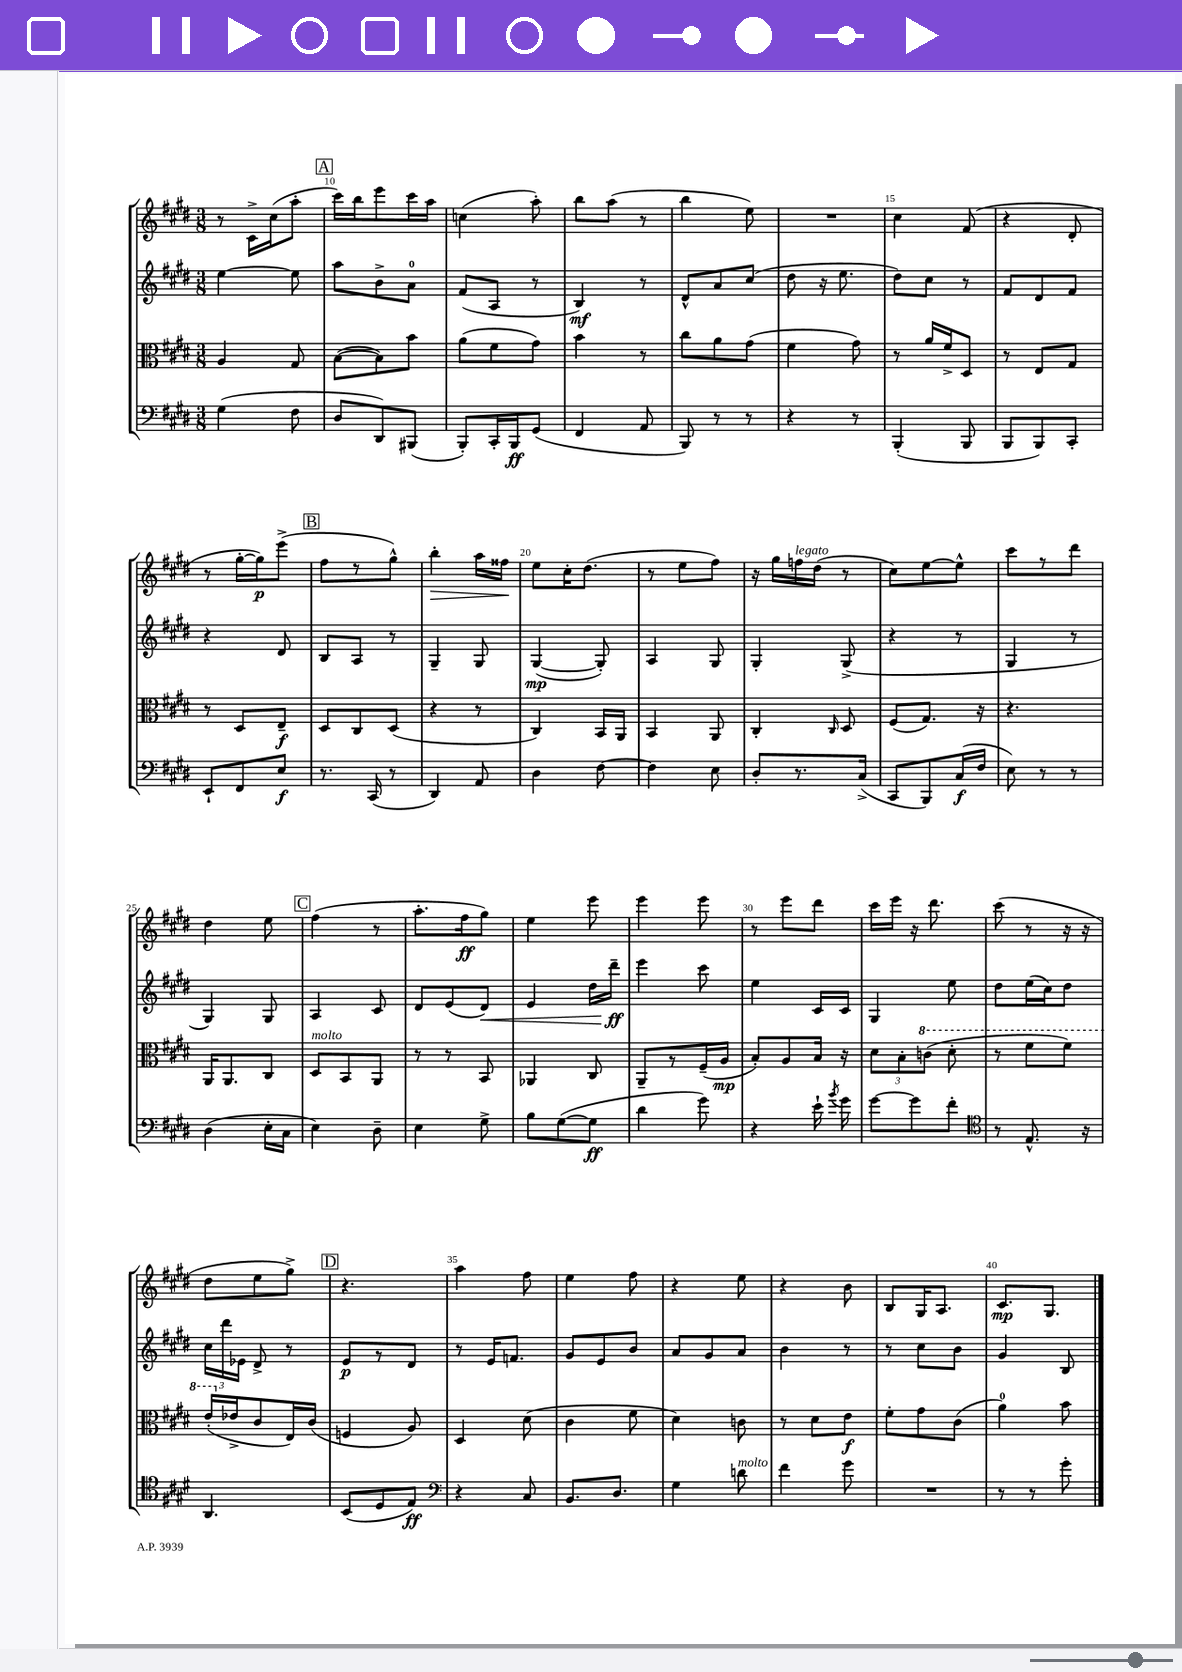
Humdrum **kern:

**kern	**dynam	**kern	**dynam	**kern	**dynam	**kern	**dynam
*part4	*part4	*part3	*part3	*part2	*part2	*part1	*part1
*staff4	*staff4	*staff3	*staff3	*staff2	*staff2	*staff1	*staff1
*clefF4	*	*clefC3	*	*clefG2	*	*clefG2	*
*k[f#c#g#d#]	*	*k[f#c#g#d#]	*	*k[f#c#g#d#]	*	*k[f#c#g#d#]	*
*M3/8	*	*M3/8	*	*M3/8	*	*M3/8	*
=9	=9	=9	=9	=9	=9	=9	=9
(4G#\	.	4A/	.	[4ee\	.	8r	.
.	.	.	.	.	.	16c#^\LL	.
.	.	.	.	.	.	(16cc#\J	.
8F#\	.	8G#/	.	8ee\]	.	8aa'\J	.
!!LO:REH:place=s1:t=A
=10	=10	=10	=10	=10	=10	=10	=10
8D#/L	.	([8B\L	.	8aa\L	.	16ccc#\LL)	.
.	.	.	.	.	.	16bb\J	.
8DD#/)	.	8B\])	.	8b^\	.	8eee\	.
(8BBB#X/J	.	8b\J	.	8a\J	.	16ccc#\L	.
.	.	.	.	.	.	16aa\JJ	.
=11	=11	=11	=11	=11	=11	=11	=11
8BBB'/L)	.	(8a\L	.	(8f#/L	.	(4ccn\	.
16CC#'/L	.	8f#\	.	8A/J	.	.	.
16BBB/J	ff	.	.	.	.	.	.
(8GG#/J	.	8g#\J)	.	8r	.	8aa'\)	.
=12	=12	=12	=12	=12	=12	=12	=12
4FF#/	.	4b\	.	4B/)	mf	8bb\L	.
.	.	.	.	.	.	(8aa\J	.
8AA/	.	8r	.	8r	.	8r	.
=13	=13	=13	=13	=13	=13	=13	=13
8BBB/)	.	8cc#\L	.	8d#^^/L	.	4bb\	.
8r	.	8a\	.	8a/	.	.	.
8r	.	(8g#\J	.	(8cc#/J	.	8ee\)	.
=14	=14	=14	=14	=14	=14	=14	=14
4r	.	4f#\	.	8dd#\	.	4.r	.
.	.	.	.	16r	.	.	.
.	.	.	.	8.ee\	.	.	.
8r	.	8g#\)	.	.	.	.	.
=15	=15	=15	=15	=15	=15	=15	=15
(4BBB'/	.	8r	.	8dd#\L)	.	4cc#\	.
.	.	16a/LL	.	8cc#\J	.	.	.
.	.	16f#^/J	.	.	.	.	.
8BBB/	.	8D#/J	.	8r	.	(8f#/	.
=16	=16	=16	=16	=16	=16	=16	=16
8BBB/L	.	8r	.	8f#/L	.	4r	.
8BBB/)	.	8E/L	.	8d#/	.	.	.
8CC#'/J	.	8G#/J	.	8f#/J	.	8d#'/	.
!!LO:LB:g=z
=17	=17	=17	=17	=17	=17	=17	=17
8EE`/L	.	8r	.	4r	.	8r	.
8FF#/	.	8D#/L	.	.	.	[16gg#'\LL	.
.	.	.	.	.	.	16gg#\J])	p
8E/J	f	8E~/J	f	8d#/	.	(8eee^\J	.
!!LO:REH:place=s1:t=B
=18	=18	=18	=18	=18	=18	=18	=18
8.r	.	8D#/L	.	8B/L	.	8ff#\L	.
.	.	8C#/	.	8A/J	.	8r	.
(16CC#/	.	.	.	.	.	.	.
8r	.	(8D#/J	.	8r	.	8gg#^^\J)	.
=19	=19	=19	=19	=19	=19	=19	=19
!	!	!	!	!	!	!	!LO:HP:b
4DD#/)	.	4r	.	4G#~/	.	4bb'\	>
8AA/	.	8r	.	8G#/	.	16aa\LL	.
.	.	.	.	.	.	16ff##X\JJ	.
.	.	.	.	.	.	.	]
=20	=20	=20	=20	=20	=20	=20	=20
4D#\	.	4C#/)	.	([4G#/	mp	8ee\L	.
.	.	.	.	.	.	16cc#'\K	.
.	.	.	.	.	.	(8.dd#\J	.
[8F#\	.	16BB/LL	.	8G#'/])	.	.	.
.	.	16AA/JJ	.	.	.	.	.
=21	=21	=21	=21	=21	=21	=21	=21
4F#\]	.	4BB/	.	4A/	.	8r	.
.	.	.	.	.	.	8ee\L	.
8E\	.	8AA/	.	8G#/	.	8ff#\J)	.
=22	=22	=22	=22	=22	=22	=22	=22
8D#'/L	.	4C#'/	.	4G#'/	.	16r	.
.	.	.	.	.	.	16gg#\LL	.
!	!	!	!	!	!	!LO:TX:a:i:t=legato	!
8.r	.	.	.	.	.	16ffn\	.
.	.	.	.	.	.	(16dd#\JJ	.
.	.	16qqC#/	.	.	.	.	.
.	.	8D#/	.	(8G#^/	.	8r	.
(16C#^/Jk	.	.	.	.	.	.	.
=23	=23	=23	=23	=23	=23	=23	=23
8CC#/L	.	(8F#/L	.	4r	.	8cc#\L)	.
8BBB/)	.	8.G#/J)	.	.	.	[8ee\	.
(16C#/L	f	.	.	8r	.	8ee^^\J]	.
16F#/JJ	.	16r	.	.	.	.	.
=24	=24	=24	=24	=24	=24	=24	=24
8E\)	.	4.r	.	4G#/	.	8ccc#\L	.
8r	.	.	.	.	.	8r	.
8r	.	.	.	8r	.	8ddd#\J	.
!!LO:LB:g=z
=25	=25	=25	=25	=25	=25	=25	=25
(4D#\	.	16AA/KL	.	4G#/)	.	4dd#\	.
.	.	8.AA/	.	.	.	.	.
16E'\LL	.	8C#/J	.	8G#/	.	8ee\	.
16C#\JJ	.	.	.	.	.	.	.
!!LO:REH:place=s1:t=C
=26	=26	=26	=26	=26	=26	=26	=26
!	!	!LO:TX:a:i:t=molto	!	!	!	!	!
4E\)	.	8D#/L	.	4A/	.	(4ff#\	.
.	.	8BB/	.	.	.	.	.
8D#~\	.	8AA/J	.	8c#/	.	8r	.
=27	=27	=27	=27	=27	=27	=27	=27
4E\	.	8r	.	8d#/L	.	8.aa'\L	.
.	.	8r	.	(8e/	.	.	.
.	.	.	.	.	.	16ff#\k	ff
!	!	!	!	!	!LO:HP:b	!	!
8G#^\	.	8BB/	.	8d#/J)	<	8gg#\J)	.
=28	=28	=28	=28	=28	=28	=28	=28
8B\L	.	4AA-X/	.	4e/	.	4ee\	.
([8G#\	.	.	.	.	.	.	.
8G#\J]	ff	8C#/	.	16dd#\LL	.	8eee\	.
.	.	.	.	16ddd#~\JJ	ff	.	.
.	.	.	.	.	[	.	.
=29	=29	=29	=29	=29	=29	=29	=29
4d#\	.	8AA~/L	.	4eee\	.	4eee\	.
.	.	8r	.	.	.	.	.
8g#\)	.	(16F#~/L	.	8ccc#\	.	8eee\	.
.	.	16A/JJ	mp	.	.	.	.
=30	=30	=30	=30	=30	=30	=30	=30
4r	.	8B'/L)	.	4ee\	.	8r	.
.	.	8A/	.	.	.	8eee\L	.
16e`\	.	16B/Jk	.	16c#/LL	.	8ddd#\J	.
8qb/	.	.	.	.	.	.	.
16g#\	.	16r	.	16c#/JJ	.	.	.
=31	=31	=31	=31	=31	=31	=31	=31
[8g#\L	.	12d#\L	.	4G#/	.	16ccc#\LL	.
.	.	.	.	.	.	16eee\JJ	.
.	.	12B'\	.	.	.	.	.
8g#\]	.	.	.	.	.	16r	.
*	*	*8va	*	*	*	*	*
.	.	(12ccn\J	.	.	.	.	.
.	.	.	.	.	.	8.ddd#\	.
8f#'\J	.	8dd#'\	.	8ee\	.	.	.
=32	=32	=32	=32	=32	=32	=32	=32
*clefC4	*	*	*	*	*	*	*
8r	.	8r	.	8dd#\L	.	(8ccc#\	.
8.E^^/	.	8ff#\L	.	(16ee\L	.	8r	.
.	.	.	.	16cc#\J)	.	.	.
.	.	8ff#\J)	.	8dd#\J	.	16r	.
16r	.	.	.	.	.	16r	.
!!LO:LB:g=z
=33	=33	=33	=33	=33	=33	=33	=33
4.AA/	.	(16ee'/LL	.	24cc#\LL	.	8dd#\L	.
.	.	.	.	24ddd#\	.	.	.
*	*	*X8va	*	*	*	*	*
.	.	16e-X^/J	.	.	.	.	.
.	.	.	.	24e-X\JJ	.	.	.
.	.	8c#/	.	8d#^/	.	8ee\	.
.	.	16E/L)	.	8r	.	8gg#^\J)	.
.	.	(16c#/JJ	.	.	.	.	.
!!LO:REH:place=s1:t=D
=34	=34	=34	=34	=34	=34	=34	=34
(8BB/L	.	4Fn/	.	8e/L	p	4.r	.
8D#/	.	.	.	8r	.	.	.
8E/J)	ff	8A/)	.	8d#/J	.	.	.
=35	=35	=35	=35	=35	=35	=35	=35
*clefF4	*	*	*	*	*	*	*
4r	.	4D#/	.	8r	.	4aa\	.
.	.	.	.	16e/KL	.	.	.
.	.	.	.	8.fn/J	.	.	.
8C#/	.	(8d#\	.	.	.	8ff#\	.
=36	=36	=36	=36	=36	=36	=36	=36
8.BB/L	.	4c#\	.	8g#/L	.	4ee\	.
.	.	.	.	8e/	.	.	.
8.D#/J	.	.	.	.	.	.	.
.	.	8f#\	.	8b/J	.	8ff#\	.
=37	=37	=37	=37	=37	=37	=37	=37
4G#\	.	4d#\)	.	8a/L	.	4r	.
.	.	.	.	8g#/	.	.	.
!LO:TX:a:i:t=molto	!	!	!	!	!	!	!
8dn\	.	8cn\	.	8a/J	.	8ee\	.
=38	=38	=38	=38	=38	=38	=38	=38
4f#\	.	8r	.	4b\	.	4r	.
.	.	8d#\L	.	.	.	.	.
8g#\	.	8e\J	f	8r	.	8b\	.
=39	=39	=39	=39	=39	=39	=39	=39
4.r	.	8f#'\L	.	8r	.	8B/L	.
.	.	8g#\	.	8cc#\L	.	16G#/K	.
.	.	.	.	.	.	8.A/J	.
.	.	(8c#\J	.	8b\J	.	.	.
=40	=40	=40	=40	=40	=40	=40	=40
8r	.	4a\)	.	4g#/	.	8.c#/L	mp
8r	.	.	.	.	.	.	.
.	.	.	.	.	.	8.G#/J	.
8g#'\	.	8b\	.	8B/	.	.	.
==	==	==	==	==	==	==	==
*-	*-	*-	*-	*-	*-	*-	*-
